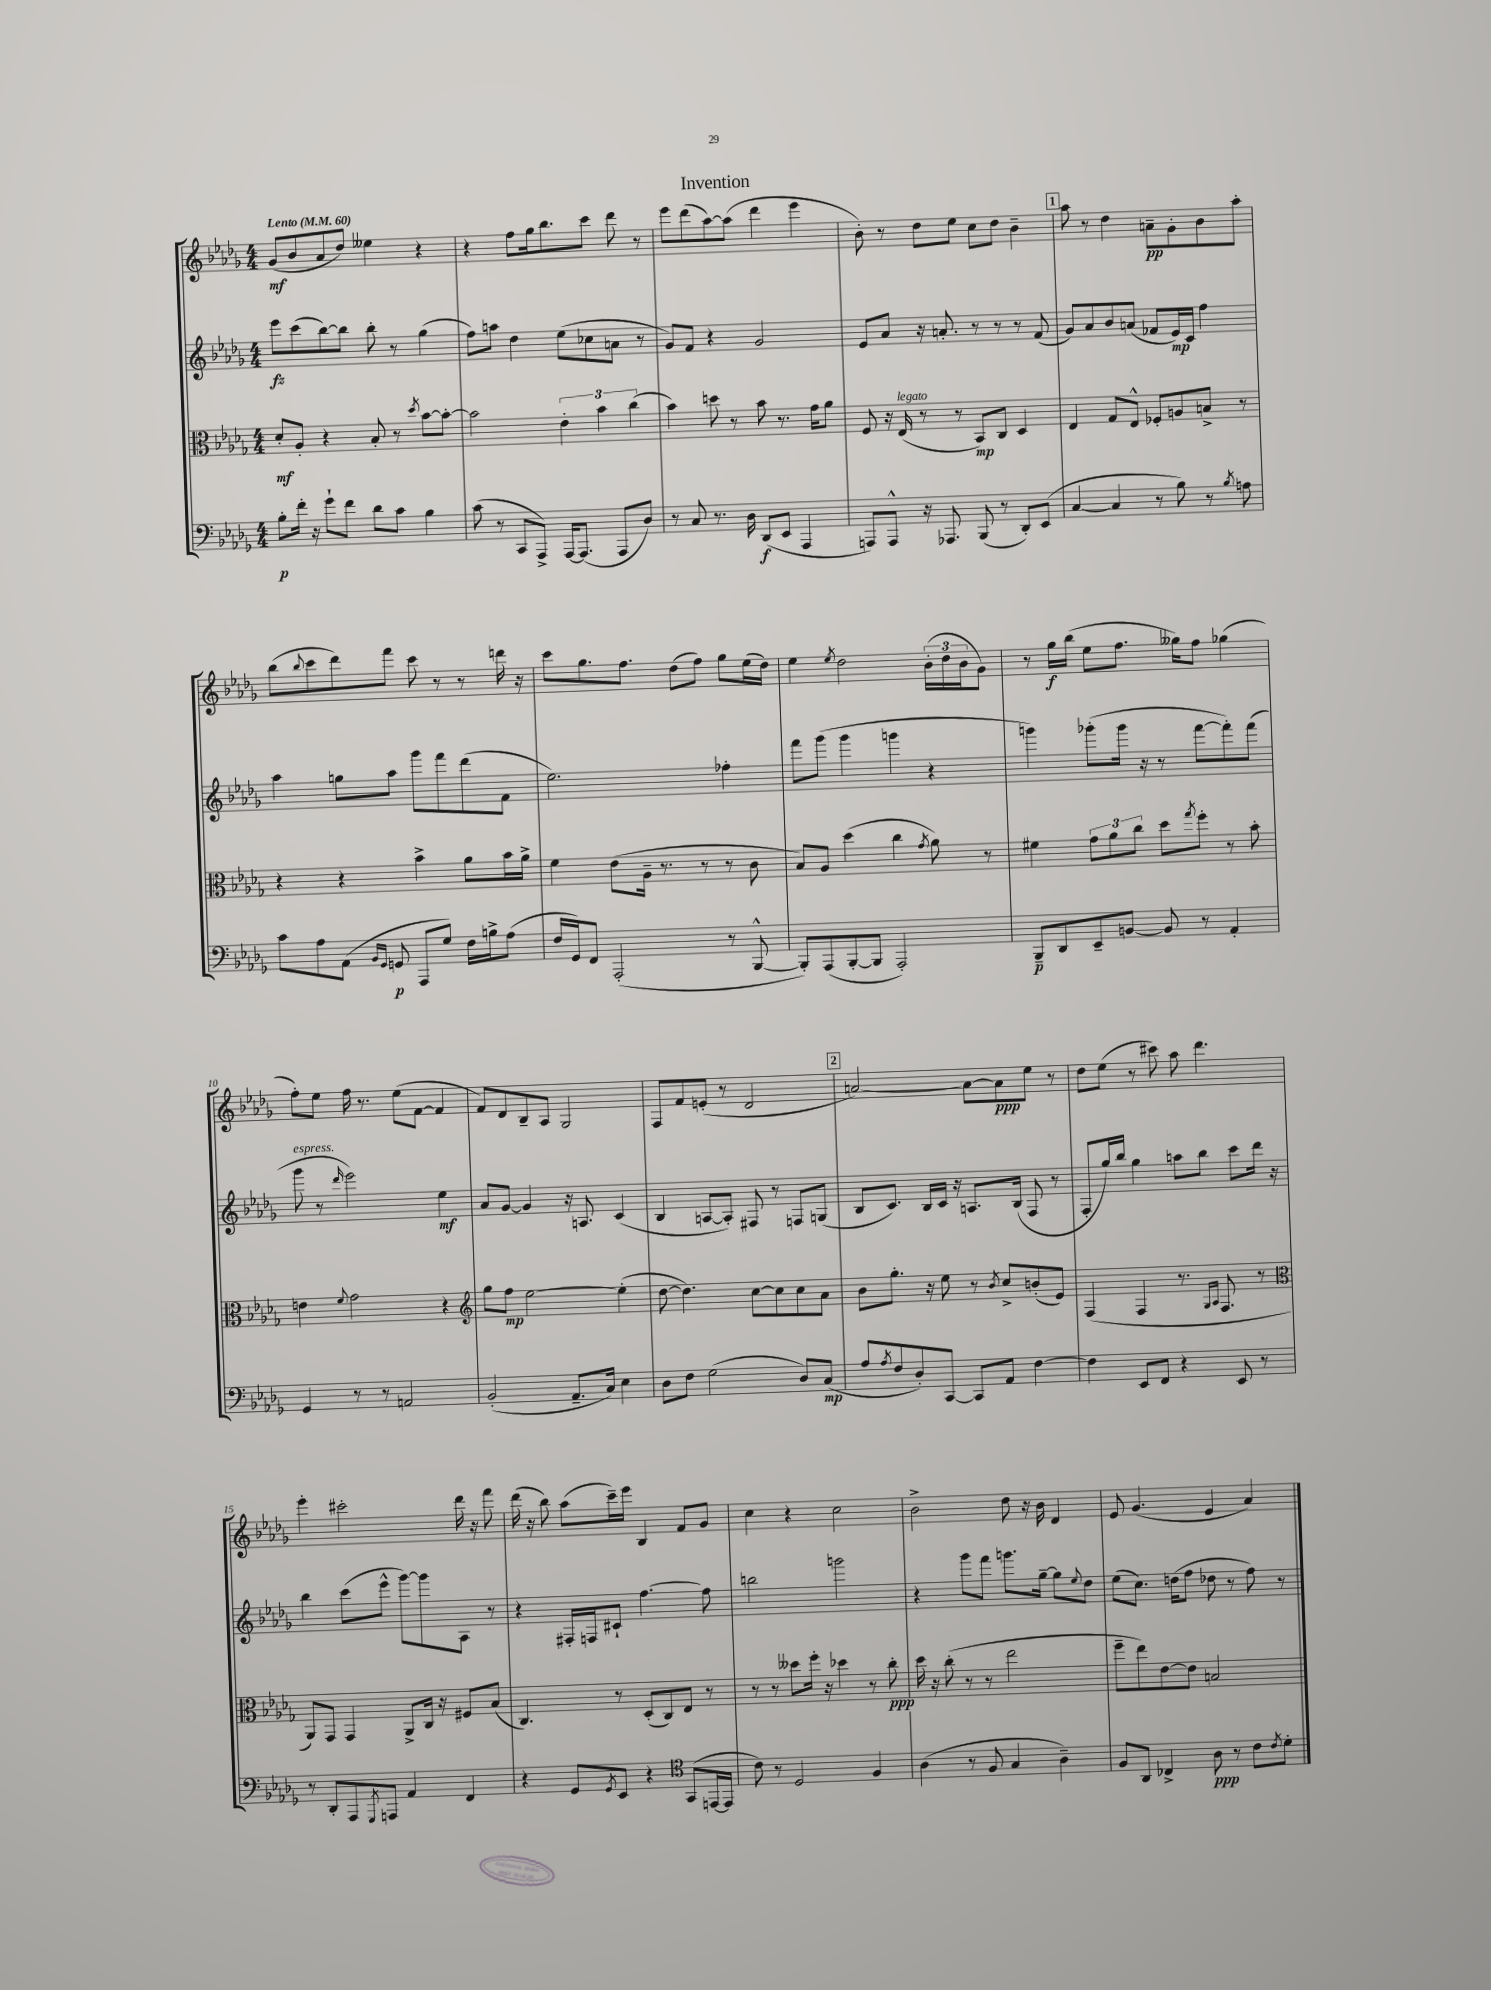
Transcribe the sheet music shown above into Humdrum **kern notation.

**kern	**kern	**kern	**kern
*staff4	*staff3	*staff2	*staff1
*clefF4	*clefC3	*clefG2	*clefG2
*k[b-e-a-d-g-]	*k[b-e-a-d-g-]	*k[b-e-a-d-g-]	*k[b-e-a-d-g-]
*M4/4	*M4/4	*M4/4	*M4/4
*MM60	*MM60	*MM60	*MM60
8B-'	8d-'	8eee-	(8g-
16f'	8A-'	(8ccc	8b-
16r	.	.	.
8g-`	4r	[8bb-)	8a-
8f	.	8bb-]	8dd-)
8d-	8B-'	8bb-'	4ee--
8c	8r	8r	.
.	8qdd-	.	.
4B-	[8b-	(4gg-	4r
.	8b-'_	.	.
=	=	=	=
(8c	2b-]	8ff)	4r
8r	.	8aa	.
8CC	.	4dd-	8ff
8AAA-^)	.	.	16gg-
.	.	.	8.bb-
[16AAA-	6e-'	(8ee-	.
(8.AAA-]	.	.	.
.	.	8cc-	8ccc
.	6b-	.	.
8AAA-	.	8a	8ddd-
.	(6cc	.	.
8D-)	.	8r	8r
=	=	=	=
8r	4b-)	8g-)	8eee-
8C	.	8f	(8ddd-
8.r	8dd	4r	[8aa-)
.	8r	.	(8aa-]
16D-	.	.	.
(8DD-	8b-	2g-	4ddd-
8EE-	8.r	.	.
4AAA-	.	.	4eee-
.	16g-	.	.
.	8a-	.	.
=	=	=	=
8AAA)	8F	8e-	8b-')
8AAA^^	16r	8a-	8r
.	(16E-	.	.
16r	8r	16r	8dd-
8.AAA-	.	8.a'	.
.	8r	.	8ee-
(8BBB-	8BB-)	8r	8cc
8r	8C	8r	8dd-
8DD-')	4D-	8r	4b-~
(8EE-	.	(8f	.
=	=	=	=
[4C	4E-	8g-)	8aa-
.	.	8a-	8r
4C]	8G-	8b-	4dd-
.	8E-^^	(8a	.
8r	8F-'	8f-	8a~
8B-)	8A	16e-)	8g-'
.	.	16c	.
8r	8B^	4ff	8b-
8qB-	.	.	.
8A	8r	.	8aa-'
=	=	=	=
8c	4r	4aa-	(8bb-
.	.	.	8qqbb-
8A-	.	.	8ccc
(8AA-	4r	8gg	8ddd-)
16qqBB-	.	.	.
16qqGG-	.	.	.
8GG	.	8aa-	8fff
8AAA-	4b-^	8ggg-	8ccc
8G-)	.	8fff	8r
16F	8a-	(8ddd-	8r
16B^	.	.	.
(8A-	16b-	8f	16ddd
.	16a-^	.	16r
=	=	=	=
16F	4f	2.ee-)	8ccc
16GG-)	.	.	.
8FF	.	.	8.gg-
(2AAA-'	(8e-	.	.
.	.	.	8.ff
.	16A-~	.	.
.	8.r	.	.
.	.	.	(8dd-
.	8r	.	8ff)
8r	8r	4ff-'	8gg-
[8BBB-^^	8c	.	(16ee-
.	.	.	16dd-)
=	=	=	=
8BBB-'])	8B-)	8fff	4ee-
(8AAA-	8A-	(8ggg-	.
.	.	.	8qee-
[8BBB-'	(4dd-	4ggg-	2dd-
8BBB-]	.	.	.
2AAA-')	4cc	4ggg	.
.	8qg-	.	.
.	8a-)	4r	(24b-'
.	.	.	24dd-
.	.	.	24b-
.	8r	.	8g-)
=	=	=	=
8BBB-~	4f#	4ggg)	8r
8DD-	.	.	16gg-
.	.	.	(16bb-
8EE-~	12g-	(8ggg-'	8ee-
.	12a-	.	.
[8BB	.	16ggg-	8.ff
.	12cc	.	.
.	.	16r	.
8BB]	8dd-	8r	.
.	.	.	16gg--)
.	8qgg-	.	.
8r	8ff'	[8fff	8ff
4AA-'	8r	8fff'])	(4gg-
.	8b-'	(8fff	.
=	=	=	=
4GG-	4e	8ggg-	8ff')
.	.	8r	8ee-
.	8qqf	16qqddd-	.
8r	2g-	2eee-)	16ff
.	.	.	8.r
8r	.	.	.
2AA	.	.	(8ee-
.	.	.	[8f
.	4r	4ee-	4f]
=	=	=	=
*	*clefG2	*	*
(2BB-'	8gg-	8a-	8f)
.	8ff	[8g-	8d-
.	[2ee-	4g-]	8B-~
.	.	.	8A-
8.AA-~	.	16r	2G-
.	.	8.A	.
16C)	.	.	.
4E-	(4ee-']	(4c	.
=	=	=	=
8D-	[8dd-	4B-	8F
8F	4.dd-])	.	8f
(2G-	.	[8A	(8e'
.	.	8A'])	8r
.	[8cc	8F#	2d-
.	8cc]	8r	.
8D-)	8cc	8F	.
(8C	8a-	(8G	.
=	=	=	=
8A-	8b-	8B-	[2a)
8qA-	.	.	.
8F	8.gg-'	8.c)	.
8D-')	.	.	.
.	16r	16B-	.
[8CC	8ee-	16c	.
.	.	16r	.
8CC]	8r	8.A	8a_
.	8qb-	.	.
8AA-	8cc^	.	8a]
.	.	(16B-	.
[4F	(8b'	8F	8ee-
.	8e-)	8r	8r
=	=	=	=
4F]	(4F	8F'	8dd-
.	.	16gg-)	(8ee-
.	.	16bb-	.
8EE-	4F	4gg-	8r
8FF	.	.	8ccc#)
4r	8.r	8aa	8aa-
.	.	8bb-	4.ddd-
.	16qqG-	.	.
.	16qqA-	.	.
.	8.F	.	.
8EE-	.	8ccc	.
8r	8r	16ddd-	.
.	.	16r	.
=	=	=	=
*	*clefC3	*	*
8r	8AA-)	4bb-	4eee-'
8DD-'	8GG-	.	.
8AAA-	4GG-	(8ccc	2ccc#'
8qGGG-	.	.	.
8AAA	.	8eee-^^	.
4AA-	8AA-^	[8ggg-)	.
.	16C	8ggg-]	.
.	16r	.	.
4FF	8F#	8A-	16ddd-
.	.	.	16r
.	(8B-	8r	8fff
=	=	=	=
4r	4.C)	4r	(16ddd-
.	.	.	16r
.	.	.	8bb-)
8GG-	.	16F#'	(8aa-
.	.	16F	.
8qGG-	.	.	.
8EE-	8r	8c#`	16ccc~)
.	.	.	16eee-
4r	(8D-'	[4.ff	4B-
.	8C)	.	.
*clefC4	*	*	*
(8GG-	8E-	.	8f
[16EE	8r	8ff]	8g-
16EE]	.	.	.
=	=	=	=
8c)	8r	2bb	4cc
8r	8r	.	.
2D-	8dd--	.	4r
.	16ff'	.	.
.	16r	.	.
.	4dd-	2ggg	2cc
4F	8r	.	.
.	8cc'	.	.
=	=	=	=
(4A-	16dd-	4r	2b-^
.	16r	.	.
.	(8cc'	.	.
8r	8r	8ggg-	.
8F	8r	8fff	.
4G-	2ee-	8.ggg	8dd-
.	.	.	16r
.	.	[16gg-~	16b-
4A-~)	.	8gg-]	4d-
.	.	8qqee-	.
.	.	8dd-	.
=	=	=	=
8F	8ff~	(8ee-	8e-
8AA-	8ee-)	8.cc)	(4.g-
4C-^	[8e-	.	.
.	.	(16dd	.
.	8e-]	8ff	.
8A-	2B	8dd-	4e-
8r	.	8r	.
8c	.	8ff)	4a-)
8qc	.	.	.
8d-'	.	8r	.
==	==	==	==
*-	*-	*-	*-
